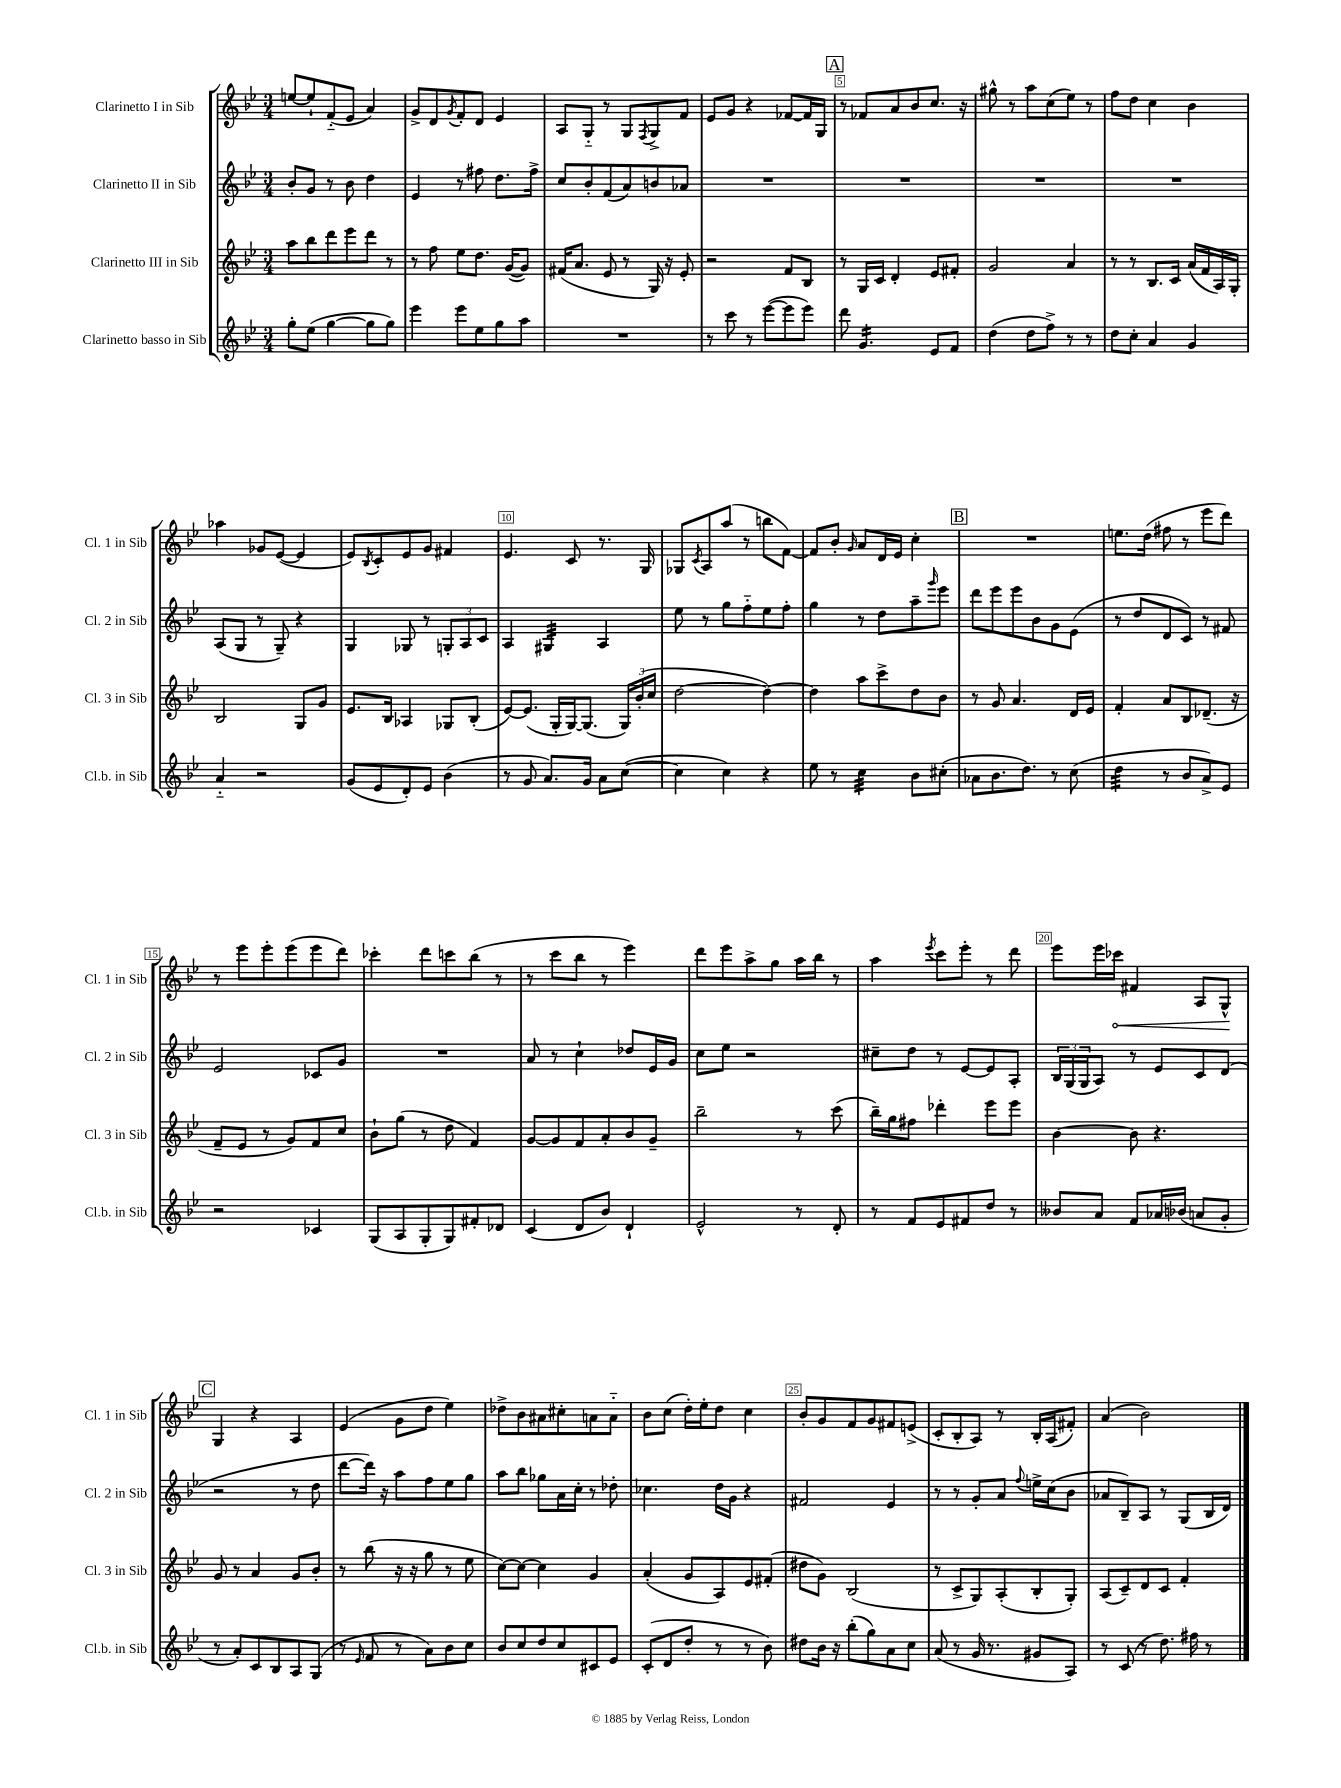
<<
\new StaffGroup <<
\new Staff = "s0" \with { instrumentName = "Clarinetto I in Sib" shortInstrumentName = "Cl. 1 in Sib" } {
    \clef treble \key bes \major \numericTimeSignature \time 3/4
    e''8~ e''8-! f'8-_( ees'8 a'4) |
    g'8-> d'8 \acciaccatura { g'8 } f'8-. d'8 ees'4 |
    a8 g8-_ r8 g8 \acciaccatura { f8 } g8-> f'8 |
    ees'8 g'8 r4 fes'8~ fes'16 g16 |
    \mark \markup { \box "A" } r8 fes'8 a'8 bes'8 c''8. r16 |
    gis''8-^ r8 a''8 c''8( ees''8) r8 |
    f''8 d''8 c''4 bes'4 |
    aes''4 ges'8 ees'8~( ees'4 |
    ees'8) \acciaccatura { bes8 } c'8-. ees'8 g'8 fis'4 |
    ees'4. c'8 r8. g16 |
    ges8 \acciaccatura { c'8 } a8 a''8( r8 b''8 f'8~) |
    f'8 bes'8-. \grace { g'16 } a'8 d'16 ees'16 c''4-. |
    \mark \markup { \box "B" } R2. |
    e''8. d''16( fis''8 r8 ees'''8 d'''8) |
    r8 ees'''8 ees'''8-. ees'''8( ees'''8 d'''8) |
    ces'''4-. d'''8 c'''8 bes''8( r8 |
    r8 c'''8 bes''8 r8 ees'''4) |
    d'''8 ees'''8 a''8-> g''8 a''16 bes''16 r8 |
    a''4 \acciaccatura { ees'''8 } c'''8 ees'''8-. r8 d'''8 |
    ees'''8 ees'''16 \once \override Hairpin.circled-tip = ##t ces'''16\< fis'4 a8 g8-^\! |
    \mark \markup { \box "C" } g4 r4 a4 |
    ees'4( g'8 d''8 ees''4) |
    des''8-> bes'8 ais'8 cis''8-. a'8 a'8-_ |
    bes'8 c''8( d''16-.) ees''16-. d''8 c''4 |
    bes'8-. g'8 f'8 g'8 fis'8 e'8->( |
    c'8-. bes8-. a8) r8 bes16-. a16( fis'8-.) |
    a'4( bes'2) \bar "|." |
}
\new Staff = "s1" \with { instrumentName = "Clarinetto II in Sib" shortInstrumentName = "Cl. 2 in Sib" } {
    \clef treble \key bes \major \numericTimeSignature \time 3/4
    bes'8-. g'8 r8 bes'8 d''4 |
    ees'4 r8 fis''8 d''8. fis''16-> |
    c''8 bes'8-. f'8( a'8) b'8 aes'8 |
    R2. |
    \mark \markup { \box "A" } R2. |
    R2. |
    R2. |
    a8( g8 r8 g8--) r4 |
    g4 ges8 r8 \tuplet 3/2 { g8-. a8 c'8 } |
    a4 gis4:32 a4 |
    ees''8 r8 g''8 f''8-_ ees''8 f''8-. |
    g''4 r8 d''8 a''8-- \grace { g'''16 } ees'''8 |
    \mark \markup { \box "B" } d'''8 ees'''8 ees'''8 bes'8 g'8 ees'8( |
    r8 d''8 d'8 c'8) r8 fis'8 |
    ees'2 ces'8 g'8 |
    R2. |
    a'8 r8 c''4-! des''8 ees'16 g'16 |
    c''8 ees''8 r2 |
    cis''8-- d''8 r8 ees'8~ ees'8 a8-. |
    \tuplet 3/2 { bes16 g16( g16 } a8) r8 ees'8 c'8 d'8( |
    \mark \markup { \box "C" } r2 r8 d''8 |
    d'''8~ d'''16) r16 a''8 f''8 ees''8 g''8 |
    a''8 bes''8 ges''8 a'16 c''16-. r8 des''8-. |
    ces''4. d''16 g'16 r4 |
    fis'2 ees'4 |
    r8 r8 g'8-. a'8 \appoggiatura { f''8 } e''16-> c''16( bes'8 |
    aes'8 bes8--) a8 r8 g8( bes16 d'16) \bar "|." |
}
\new Staff = "s2" \with { instrumentName = "Clarinetto III in Sib" shortInstrumentName = "Cl. 3 in Sib" } {
    \clef treble \key bes \major \numericTimeSignature \time 3/4
    a''8 bes''8 d'''8 ees'''8 d'''8 r8 |
    r8 f''8 ees''8 d''8. g'16~( g'8) |
    fis'16( a'8. ees'8 r8 g16) r16 ees'8-. |
    r2 f'8 bes8 |
    \mark \markup { \box "A" } r8 g16 c'16 d'4-. ees'8 fis'8-. |
    g'2 a'4 |
    r8 r8 bes8. c'16 a'16( f'16 a16) g16-. |
    bes2 g8 g'8 |
    ees'8. bes16 aes4 ges8 bes8-.( |
    ees'8~) ees'8.( g16-. g16~) g8.( \tuplet 3/2 { g16) bes'16-.( c''16 } |
    d''2~ d''4~) |
    d''4 a''8 c'''8-> d''8 bes'8 |
    \mark \markup { \box "B" } r8 g'8 a'4. d'16 ees'16 |
    f'4-. a'8 bes8 des'8.--( r16 |
    f'8-- ees'8 r8 g'8) f'8 c''8 |
    bes'8-! g''8( r8 d''8 f'4) |
    g'8~ g'8 f'8 a'8-. bes'8 g'8-- |
    bes''2-- r8 c'''8( |
    bes''16--) g''16 fis''8 des'''4-. ees'''8 ees'''8 |
    bes'4~ bes'8 r4. |
    \mark \markup { \box "C" } g'8 r8 a'4 g'8 bes'8-. |
    r8 bes''8( r16 r16 g''8 r8 ees''8 |
    c''8~) c''8~ c''4 g'4 |
    a'4-.( g'8 a8) ees'8 fis'8-.( |
    dis''8 g'8) bes2( |
    r8 c'8-> g8) a8-.( bes8-. g8-.) |
    a8( c'8--) d'8 c'8 f'4-. \bar "|." |
}
\new Staff = "s3" \with { instrumentName = "Clarinetto basso in Sib" shortInstrumentName = "Cl.b. in Sib" } {
    \clef treble \key bes \major \numericTimeSignature \time 3/4
    g''8-. ees''8( g''4~ g''8 g''8) |
    ees'''4 ees'''8 ees''8 g''8 a''8 |
    R2. |
    r8 c'''8 r8 ees'''8~( ees'''8 ees'''8) |
    \mark \markup { \box "A" } d'''8 g'4.:16 ees'8 f'8 |
    d''4( d''8 f''8->) r8 r8 |
    d''8 c''8-. a'4 g'4 |
    a'4-_ r2 |
    g'8( ees'8 d'8-.) ees'8 bes'4( |
    r8 g'8 a'8.) g'16 a'8 c''8~( |
    c''4 c''4) r4 |
    ees''8 r8 c''4:32 bes'8 cis''8-.( |
    \mark \markup { \box "B" } aes'8 bes'8. d''8.) r8 c''8( |
    d''4:32 r8 bes'8 a'8->) ees'8 |
    r2 ces'4 |
    g8( a8 g8-. g8) fis'8-. des'8 |
    c'4( d'8 bes'8) d'4-! |
    ees'2-^ r8 d'8-. |
    r8 f'8 ees'8 fis'8 d''8 r8 |
    beses'8 a'8 f'8 aes'16 bes'16( a'8 g'8-. |
    \mark \markup { \box "C" } r8 a'8-.) c'8 bes8 a8 g8( |
    r8 \grace { ees'16 } f'8 r8 a'8) bes'8 c''8 |
    bes'8 c''8 d''8 c''8 cis'8 ees'8 |
    c'8-.( d'8 d''8-. r8 r8 bes'8) |
    dis''8 bes'16 r16 bes''8-.( g''8) a'8 c''8 |
    a'8( r8 g'16 r8. gis'8 a8) |
    r8 c'8( r8 d''8.) fis''16 r8 \bar "|." |
}
>>
>>
\layout { \context { \Score \override BarNumber.break-visibility = ##(#f #t #t) barNumberVisibility = #(every-nth-bar-number-visible 5) \override BarNumber.stencil = #(make-stencil-boxer 0.1 0.3 ly:text-interface::print) } }
